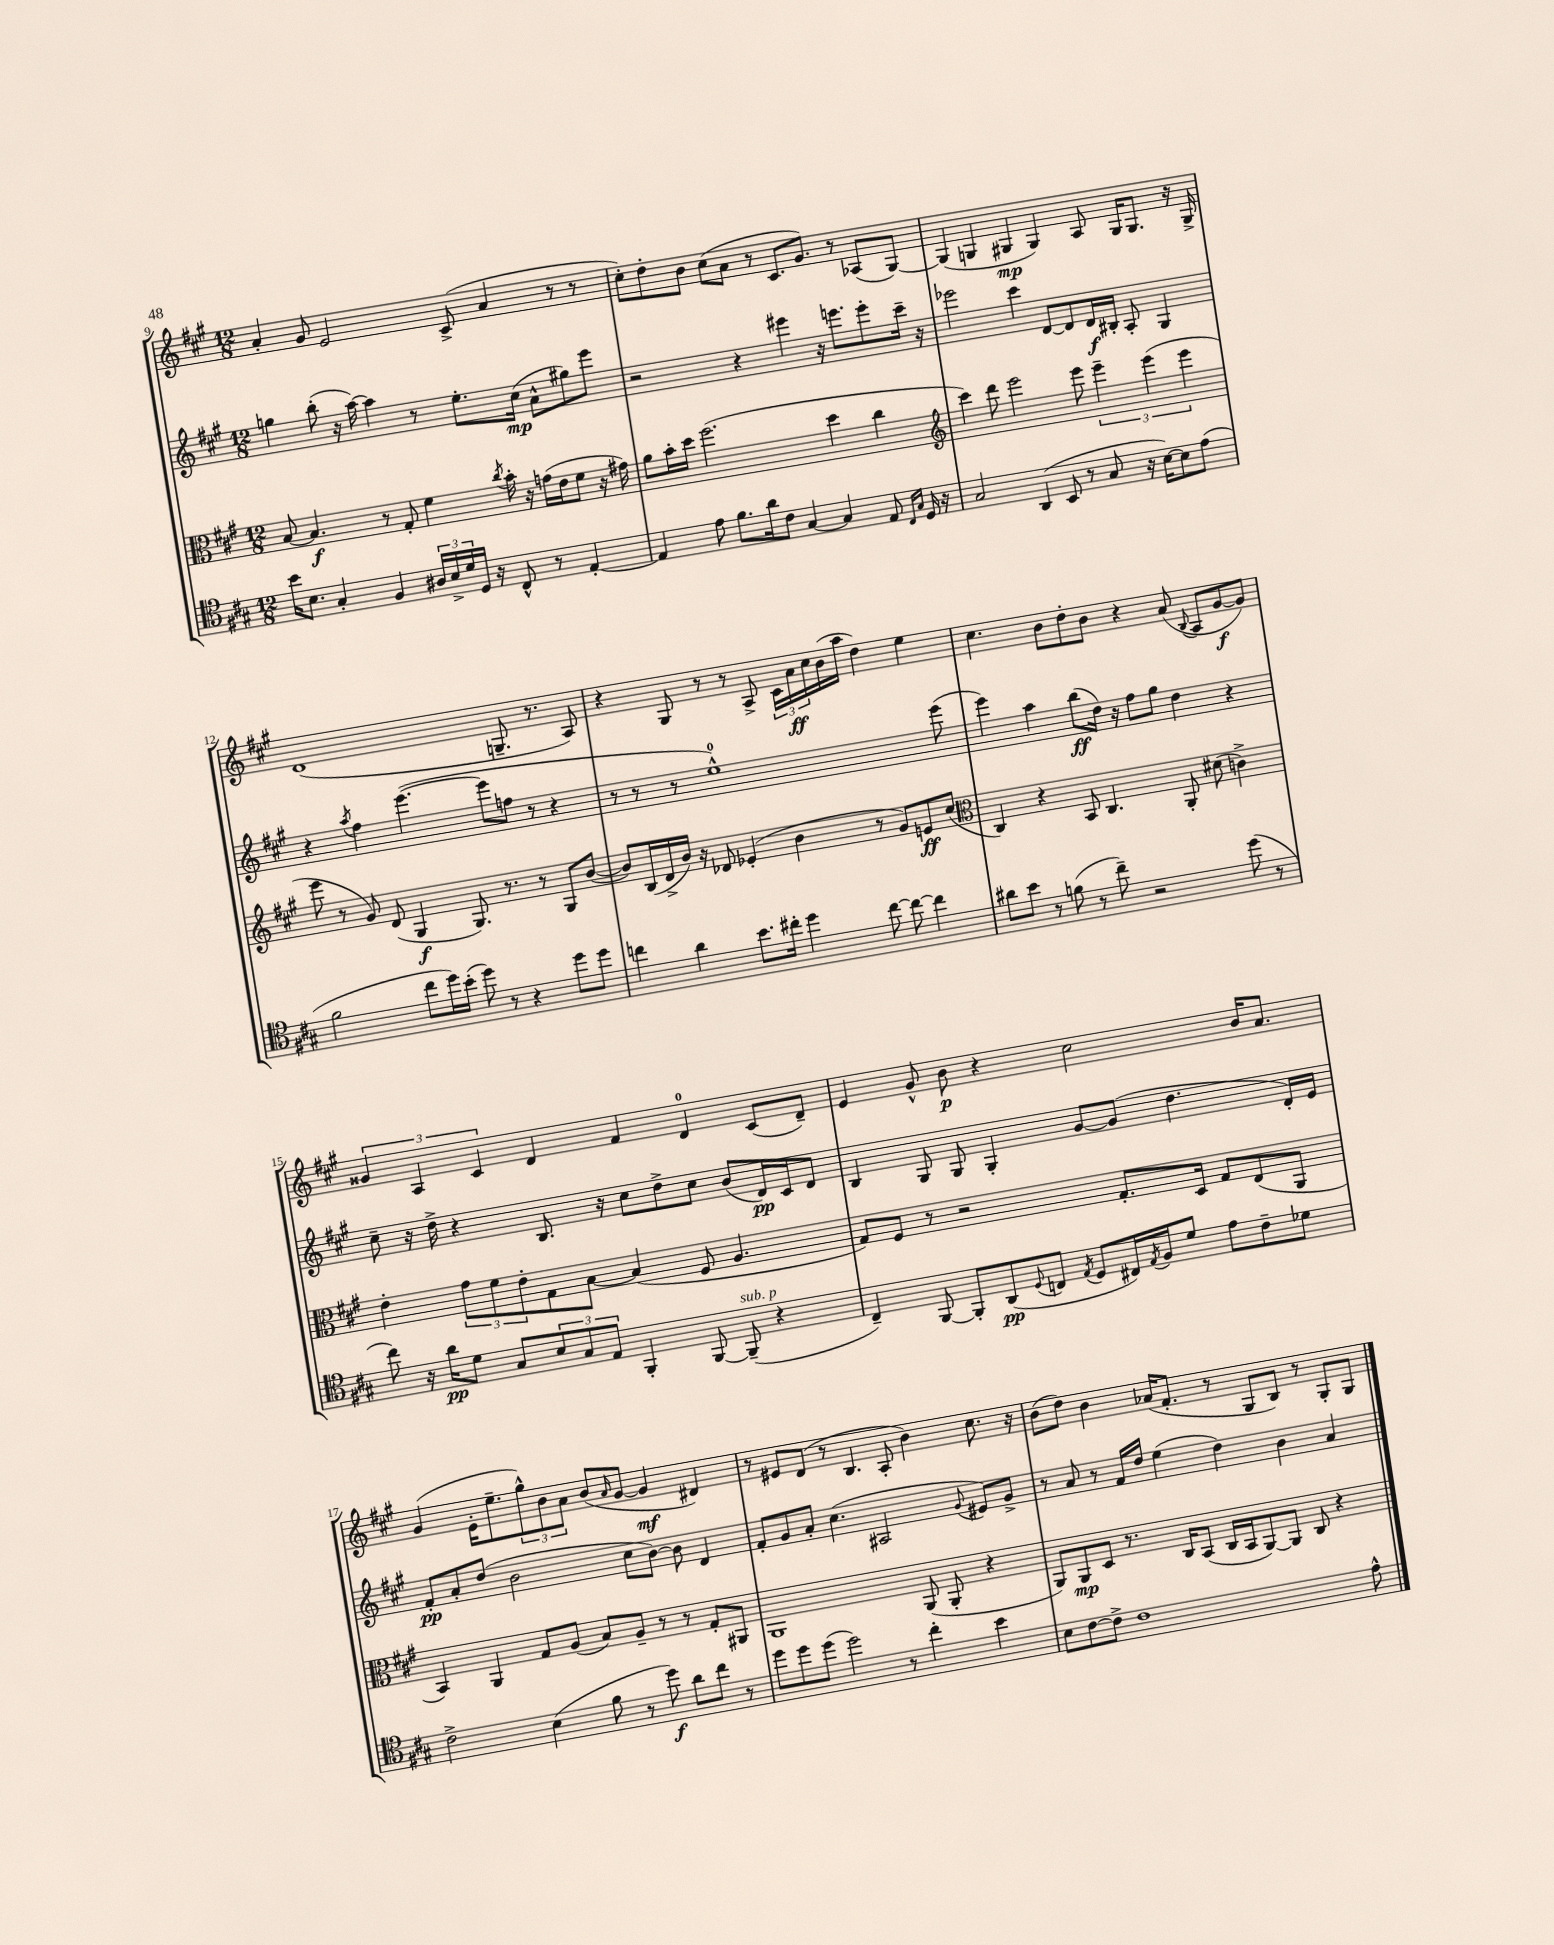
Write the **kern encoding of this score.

**kern	**kern	**kern	**kern
*staff4	*staff3	*staff2	*staff1
*clefC4	*clefC3	*clefG2	*clefG2
*k[f#c#g#]	*k[f#c#g#]	*k[f#c#g#]	*k[f#c#g#]
*M12/8	*M12/8	*M12/8	*M12/8
16b	[8B	4gg	4a'
8.B	.	.	.
.	4.B]	.	.
4G#'	.	(8bb'	8g#
.	.	16r	2e
.	.	[16aa)	.
4F#	8r	4aa]	.
.	8G#'	.	.
24A#	4f#	8r	.
24B^	.	.	.
24d	.	.	.
16D	.	8.ee'	(8c#^
16r	.	.	.
.	8qcc#	.	.
8C#^^	16b'	.	4a
.	16r	(16cc#	.
8r	(16g	8a^^	.
.	16e	.	.
[4E'	8f#	8gg#)	8r
.	16r	8eee	8r
.	16g#)	.	.
=	=	=	=
4E]	8a	2r	8cc#')
.	16b'	.	8dd'
.	16dd	.	.
8e	(2.ff#	.	8b
8.f#	.	.	(8cc#
.	.	4r	8a
16a	.	.	.
8c#	.	.	8r
[4G#	.	4eee#	8.c#
.	.	.	8.g#)
4G#]	4dd	16r	.
.	.	8.eee	.
.	.	.	8r
8E	4cc#	8eee'	(8A-
16qqC#	.	.	.
16qqG#	.	.	.
16D	.	16ccc#~	[8G#)
16r	.	16r	.
=	=	=	=
*	*clefG2	*	*
2G#	4ccc#)	2eee-	(4G#]
.	8ddd	.	4G
.	2eee	.	.
(4AA	.	4ccc#	4G#
8BB	.	[8d	4G#)
8r	8eee	8d]	.
8G#	6eee~	16d	8A
.	.	16B#'	.
16r	.	8A'	16G#
.	(6eee	.	.
[16B)	.	.	8.G#
8B]	.	4G#	.
.	6eee	.	.
(8e	.	.	16r
.	.	.	16G#^
=	=	=	=
2f#	8eee	4r	(1d
.	8r	.	.
.	.	8qaa	.
.	8g#)	4ff#	.
.	(8d	.	.
8cc#	4G#	([4.eee	.
16dd)	.	.	.
(16b'	.	.	.
8dd)	8.G#)	.	.
8r	.	8eee]	.
.	8.r	.	.
4r	.	8ff	8.G~
.	8r	8r	.
.	.	.	8.r
8dd	8G#	4r	.
8dd	([8b	.	8A)
=	=	=	=
4cc	8b])	8r	4r
.	(16B	8r	.
.	16d^	.	.
4a	16b)	8r	8G#
.	16r	.	.
.	8d-	1ee^^)	8r
8.b	(4e-'	.	8r
.	.	.	8A^
16cc#'	.	.	.
4dd	4b	.	24c#
.	.	.	24a
.	.	.	24cc#
.	.	.	(16b
.	.	.	16aa
[8cc#	8r	.	4dd)
8cc#_	8g#)	.	.
4cc#]	8e	.	4ee
.	(8cc#	(8eee	.
=	=	=	=
*	*clefC3	*	*
8a#	4C#)	4eee)	4.cc#
8b	.	.	.
8r	4r	4aa	.
(8f	.	.	8b
8r	8BB	(8bb	8dd'
8cc#~)	4.C#	16dd)	8b
.	.	16r	.
2r	.	8ff#	4r
.	.	8gg#	.
.	8AA'	4dd	(8a
.	.	.	8qqB
.	(8d#	.	8A
(8dd	4c^)	4r	[8g#
8r	.	.	8g#])
=	=	=	=
8cc#)	4e'	8cc#~	6g##
16r	.	16r	.
.	.	.	6A
16a	.	16dd^	.
8d	12g#	4r	.
.	12f#	.	6c#
8G#	.	.	.
.	12e'	.	.
12B	8G#	8.B	4d
12G#	.	.	.
.	[8B	.	.
12E	.	.	.
.	.	16r	.
4FF#'	(4B]	8cc#	4f#
.	.	8dd^	.
[8FF#	8F#	8cc#	4d
(8FF#~]	4.A	(8b	.
4r	.	16d)	(8c#
.	.	16c#	.
.	.	8d	8d~)
=	=	=	=
4C#~)	8G#)	4B	4e
.	8F#	.	.
[8FF#	8r	8G#	8g#^^
8FF#']	2r	8G#	8b
(8AA	.	4G#'	4r
8qqD	.	.	.
8C	.	.	.
8qE	.	.	.
8D	.	[8g#	2cc#
16C#)	8.G#'	(8g#]	.
8qE	.	.	.
16F#	.	.	.
8d	.	4.dd	.
.	16D	.	.
8e	8G#	.	.
8c#~	(8E	.	16b
.	.	.	8.a
8d-	8AA	16d')	.
.	.	16e	.
=	=	=	=
2c#^	4BB)	8f#'	(4g#
.	.	8a'	.
.	4AA	(8dd	16e'
.	.	.	8.ee~
.	.	2b	.
(4B	8G#	.	12gg#^^)
.	.	.	12b
.	(8A	.	.
.	.	.	12a
8f#	8B)	.	(8b
.	.	.	16qqa
8r	8A~	8cc#	[8g#
8dd)	8r	[8b)	4g#]
8a	8r	8b]	.
8cc#	8G#'	4d	4d#)
8r	8AA#	.	.
=	=	=	=
8dd	1AA	8f#'	8r
8dd	.	8g#	8e#
(8dd	.	8a'	(8d
2dd)	.	(4.cc#	8r
.	.	.	4.B
.	.	2A#	.
8r	.	.	8A'
4cc#'	(8AA	.	4b)
.	8AA'	.	.
.	.	8qqg#	.
4b	4r	8e#)	8.cc#
.	.	8g#^	.
.	.	.	16r
=	=	=	=
8B	8AA)	8r	(8b
[8c#	8AA	8a	8dd)
8c#^]	8D	8r	4b
1c#	8.r	16f#	.
.	.	16dd	.
.	.	(4ee	(16a-
.	16C#	.	8.f#'
.	(8BB	.	.
.	16C#	4dd)	8r
.	16BB	.	.
.	[8AA)	.	8G#
.	8AA]	4b	8B)
.	8C#	.	8r
.	4r	4a	8G#'
8e^^	.	.	8G#
==	==	==	==
*-	*-	*-	*-
